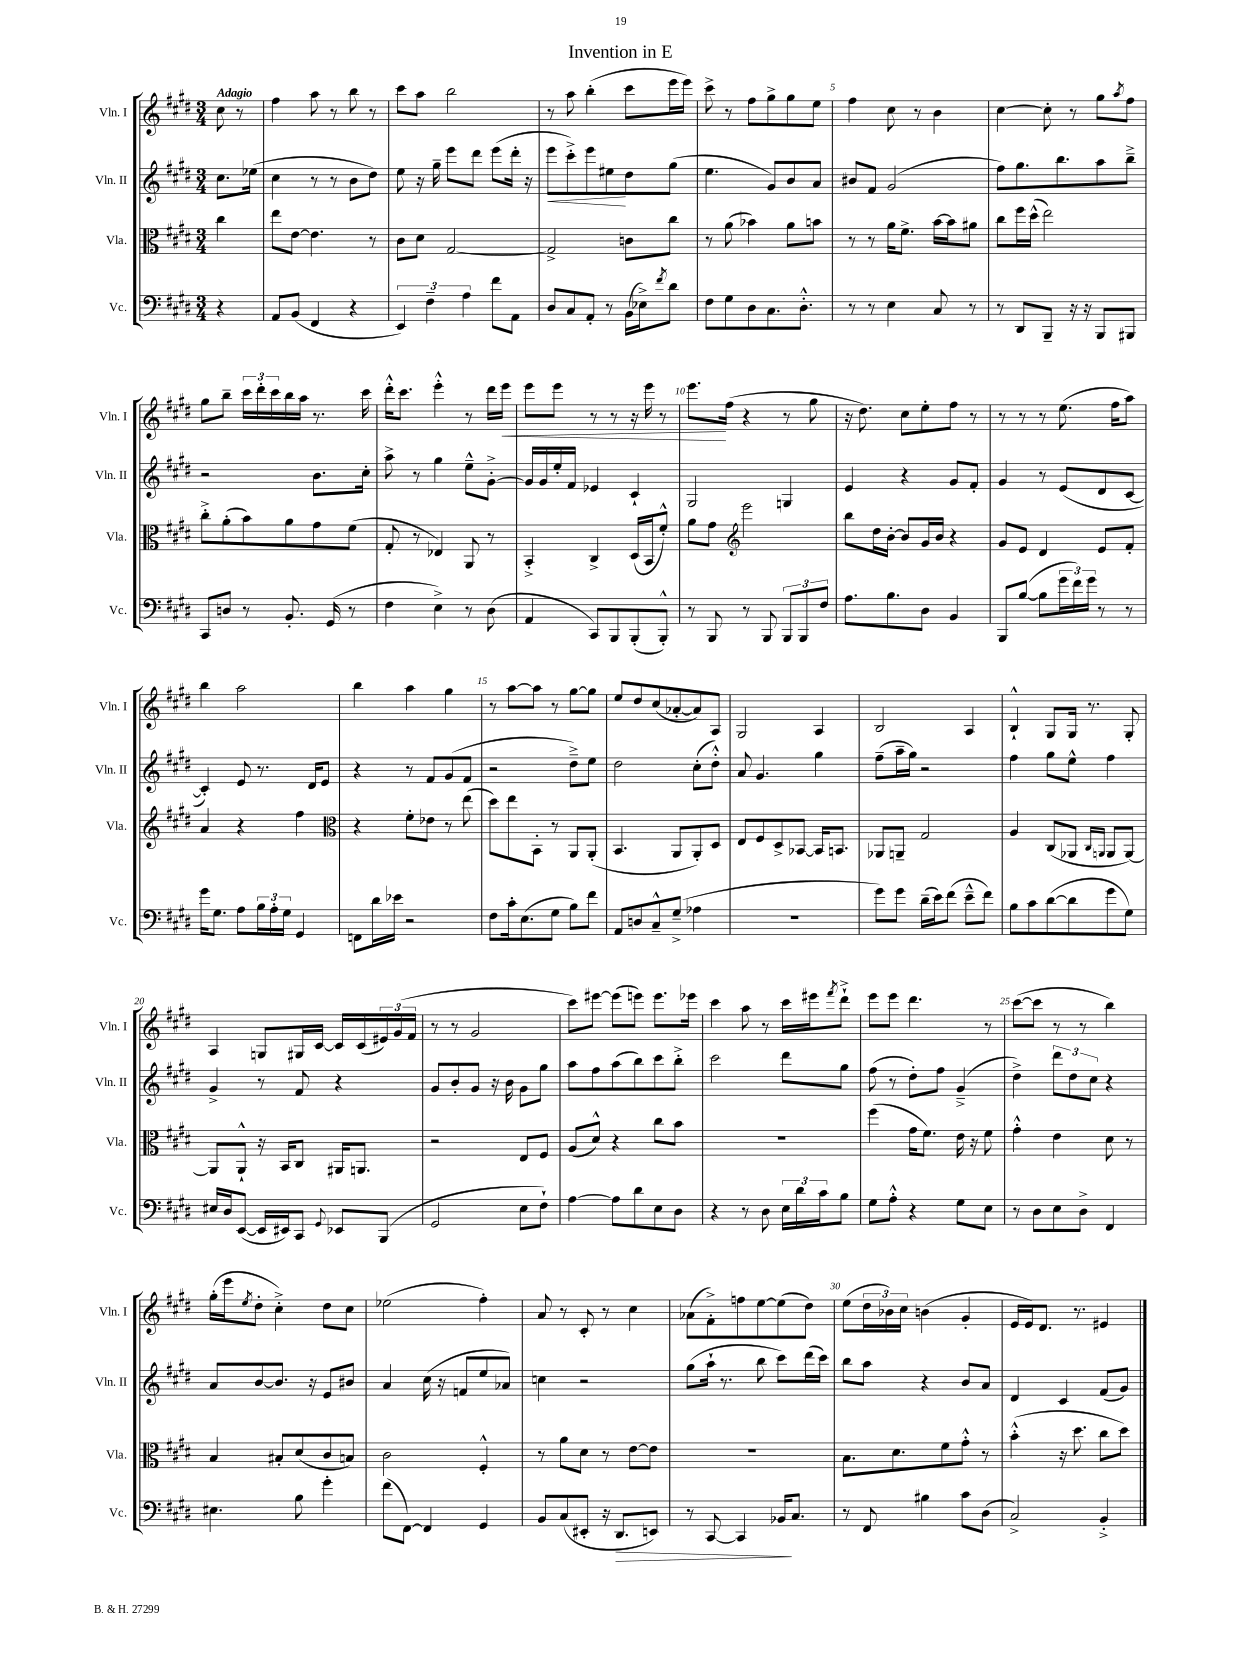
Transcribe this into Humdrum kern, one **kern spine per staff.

**kern	**dynam	**kern	**kern	**dynam	**kern	**dynam
*part4	*part4	*part3	*part2	*part2	*part1	*part1
*staff4	*staff4	*staff3	*staff2	*staff2	*staff1	*staff1
*I"Vc.	*	*I"Vla.	*I"Vln. II	*	*I"Vln. I	*
*I'Vc.	*	*I'Vla.	*I'Vln. II	*	*I'Vln. I	*
*clefF4	*	*clefC3	*clefG2	*	*clefG2	*
*k[f#c#g#d#]	*	*k[f#c#g#d#]	*k[f#c#g#d#]	*	*k[f#c#g#d#]	*
*M3/4	*	*M3/4	*M3/4	*	*M3/4	*
=	=	=	=	=	=	=
!	!	!	!	!	!LO:TX:a:B:t=Adagio	!
4r	.	4cc#\	8.cc#\L	.	8cc#\	.
.	.	.	.	.	8r	.
.	.	.	(16ee-X\Jk	.	.	.
=1	=1	=1	=1	=1	=1	=1
8AA/L	.	8ee\L	4cc#\	.	4ff#\	.
(8BB/J	.	[8e\J	.	.	.	.
4FF#/	.	4.e\]	8r	.	8aa\	.
.	.	.	8r	.	8r	.
4r	.	.	8b\L	.	8bb\	.
.	.	8r	8dd#\J)	.	8r	.
=2	=2	=2	=2	=2	=2	=2
6EE/)	.	8c#\L	8ee\	.	8ccc#\L	.
.	.	8d#\J	16r	.	8aa\J	.
6F#~\	.	.	.	.	.	.
.	.	.	16gg#~\	.	.	.
.	.	[2G#/	8eee\L	.	2bb\	.
6A\	.	.	.	.	.	.
.	.	.	8ddd#\J	.	.	.
8f#\L	.	.	(8eee\L	.	.	.
8AA\J	.	.	16ddd#'\Jk	.	.	.
.	.	.	16r	.	.	.
=3	=3	=3	=3	=3	=3	=3
!	!	!	!	!LO:HP:b	!	!
8D#/L	.	2G#^/]	8eee\L	<	8r	.
8C#/	.	.	8ccc#'^\)	.	8aa\	.
8AA'/J	.	.	8eee\	.	(4bb'\	.
8r	.	.	8ee#X\	.	.	.
(16BB\LL	.	8cn\L	8dd#\	[	8ccc#\L	.
16E-X^\J)	.	.	.	.	.	.
8qf#/	.	.	.	.	.	.
8d#\J	.	8cc#\J	(8gg#\J	.	16eee\L	.
.	.	.	.	.	16eee\JJ)	.
=4	=4	=4	=4	=4	=4	=4
8F#\L	.	8r	4.ee\	.	8ccc#^\	.
8G#\	.	(8a\	.	.	8r	.
8D#\	.	4b-X\)	.	.	8ff#\L	.
8.C#\	.	.	8g#/L)	.	8gg#^\	.
.	.	8a\L	8b/	.	8gg#\	.
8.D#'^^\J	.	.	.	.	.	.
.	.	8bn\J	8a/J	.	8ee\J	.
=5	=5	=5	=5	=5	=5	=5
8r	.	8r	8b#X/L	.	4ff#\	.
8r	.	8r	8f#/J	.	.	.
4E\	.	16a\KL	(2g#/	.	8cc#\	.
.	.	8.f#^\J	.	.	.	.
.	.	.	.	.	8r	.
8C#/	.	[16b\LL	.	.	4b\	.
.	.	16b\J]	.	.	.	.
8r	.	8a#X\J	.	.	.	.
=6	=6	=6	=6	=6	=6	=6
8r	.	8cc#\L	8ff#\L)	.	[4cc#\	.
8DD#/L	.	16ff#\L	8.gg#\	.	.	.
.	.	(16dd#^^\JJ	.	.	.	.
8BBB~/J	.	2ee\)	.	.	8cc#'\]	.
.	.	.	8.bb\	.	.	.
16r	.	.	.	.	8r	.
16r	.	.	.	.	.	.
8BBB/L	.	.	8aa\	.	8gg#\L	.
.	.	.	.	.	8qaa/	.
8BBB#X/J	.	.	8bb~^\J	.	8ff#\J	.
!!LO:LB:g=z
=7	=7	=7	=7	=7	=7	=7
8CC#/L	.	8cc#'^\L	2r	.	8gg#\L	.
8Dn/J	.	(8a'\	.	.	8bb~\J	.
8r	.	8b\)	.	.	24ccc#\LL	.
.	.	.	.	.	24ddd#'\	.
.	.	.	.	.	24ccc#\	.
8.BB'/	.	8a\	.	.	16bb\	.
.	.	.	.	.	16aa\JJ	.
.	.	8g#\	8.b\L	.	8.r	.
(16GG#/	.	.	.	.	.	.
8r	.	(8f#\J	.	.	.	.
.	.	.	16cc#'\Jk	.	16ccc#\	.
=8	=8	=8	=8	=8	=8	=8
4F#\	.	8G#'/	8aa^\	.	16ddd#'^^\KL	.
.	.	.	.	.	8.ccc#\J	.
.	.	8r	8r	.	.	.
4E^\)	.	4E-X/)	4gg#\	.	4eee'^^\	.
8r	.	8AA/	8ee~^^\L	.	8r	.
(8D#\	.	8r	[8g#'^\J	.	16ddd#\LL	.
!	!	!	!	!	!	!LO:HP:b
.	.	.	.	.	16eee\JJ	<
=9	=9	=9	=9	=9	=9	=9
4AA/	.	4BB'^/	16g#/LL]	.	8eee\L	.
.	.	.	16g#/	.	.	.
.	.	.	16ee'/	.	8eee\J	.
.	.	.	16f#/JJ	.	.	.
8CC#/L)	.	4C#^/	4e-X/	.	8r	.
8BBB/	.	.	.	.	8r	.
(8BBB'/	.	(16D#/LL	4c#`/	.	16r	.
.	.	16BB/J	.	.	16eee\	.
8BBB'^^/J)	.	8f#'^^/J)	.	.	8r	.
=10	=10	=10	=10	=10	=10	=10
8r	.	8a\L	2G#/	.	8.eee\L	.
8BBB/	.	8g#\J	.	.	.	.
.	.	.	.	.	(16ff#\Jk	[
*	*	*clefG2	*	*	*	*
8r	.	2eee\	.	.	4r	.
8BBB/	.	.	.	.	.	.
12BBB/L	.	.	4Gn/	.	8r	.
12BBB/	.	.	.	.	.	.
.	.	.	.	.	8gg#\	.
12F#/J	.	.	.	.	.	.
=11	=11	=11	=11	=11	=11	=11
8.A\L	.	8bb\L	4e/	.	16r	.
.	.	.	.	.	8.dd#\)	.
.	.	16dd#\L	.	.	.	.
8.B\	.	[16b'\JJ	.	.	.	.
.	.	8b/L]	4r	.	8cc#\L	.
8D#\J	.	16g#/L	.	.	8ee'\	.
.	.	16b/JJ	.	.	.	.
4BB/	.	4r	8g#/L	.	8ff#\J	.
.	.	.	8f#'/J	.	8r	.
=12	=12	=12	=12	=12	=12	=12
8BBB/L	.	8g#/L	4g#/	.	8r	.
([8B/J	.	8e/J	.	.	8r	.
8B\L]	.	4d#/	8r	.	8r	.
24g#\L	.	.	(8e/L	.	(8.ee\	.
24f#\)	.	.	.	.	.	.
24g#\JJ	.	.	.	.	.	.
8r	.	8e/L	8d#/	.	.	.
.	.	.	.	.	16ff#\KL	.
8r	.	8f#'/J	[8c#/J	.	8aa\J)	.
!!LO:LB:g=z
=13	=13	=13	=13	=13	=13	=13
16g#\KL	.	4a/	4c#'/])	.	4bb\	.
8.G#\J	.	.	.	.	.	.
8A\L	.	4r	8e/	.	2aa\	.
24B\L	.	.	8.r	.	.	.
24A'\	.	.	.	.	.	.
24G#\JJ	.	.	.	.	.	.
4GG#/	.	4ff#\	.	.	.	.
.	.	.	16d#/KL	.	.	.
.	.	.	8e/J	.	.	.
=14	=14	=14	=14	=14	=14	=14
*	*	*clefC3	*	*	*	*
8FFn\L	.	4r	4r	.	4bb\	.
16d#\L	.	.	.	.	.	.
16e-X\JJ	.	.	.	.	.	.
2r	.	8f#'\L	8r	.	4aa\	.
.	.	8e-X\J	8f#/L	.	.	.
.	.	8r	(8g#/	.	4gg#\	.
.	.	(8ee\	8f#/J	.	.	.
=15	=15	=15	=15	=15	=15	=15
8F#\L	.	8dd#\L)	2r	.	8r	.
16c#'\k	.	8ee\	.	.	[8aa\L	.
(8.E\	.	.	.	.	.	.
.	.	8BB'\J	.	.	8aa\J]	.
8G#\J	.	8r	.	.	8r	.
8B\L)	.	8AA/L	8dd#~^\L)	.	[8gg#\L	.
8f#\J	.	(8AA'/J	8ee\J	.	8gg#\J]	.
=16	=16	=16	=16	=16	=16	=16
8AA/L	.	4.BB/	2dd#\	.	8ee/L	.
8Dn/	.	.	.	.	8dd#/	.
8C#~^^/	.	.	.	.	(8cc#/	.
(8G#~^/J	.	8AA/L	.	.	[8a-X'/	.
4A-X\	.	8AA'/)	(8cc#'\L	.	8a-/])	.
.	.	8D#/J	8dd#'^^\J)	.	8A/J	.
=17	=17	=17	=17	=17	=17	=17
2.r	.	8E/L	8a/	.	2G#/	.
.	.	8F#/	4.g#/	.	.	.
.	.	8D#^/	.	.	.	.
.	.	[8BB-X/J	.	.	.	.
.	.	16BB-/KL]	4gg#\	.	4A/	.
.	.	8.BBn/J	.	.	.	.
=18	=18	=18	=18	=18	=18	=18
8g#\L)	.	8AA-X/L	(8ff#~\L	.	2B/	.
8g#\J	.	8AAn~/J	16aa~\L	.	.	.
.	.	.	16gg#\JJ)	.	.	.
(16d#~\LL	.	2G#/	2r	.	.	.
16e\J)	.	.	.	.	.	.
(8f#\J	.	.	.	.	.	.
8e~^^\L	.	.	.	.	4A/	.
8f#\J)	.	.	.	.	.	.
=19	=19	=19	=19	=19	=19	=19
8B\L	.	4A/	4ff#\	.	4B`^^/	.
8c#\	.	.	.	.	.	.
([8d#\	.	(8C#/L	8gg#\L	.	8G#/L	.
8d#\]	.	8AA-X/J	8ee^^\J	.	16G#/Jk	.
.	.	.	.	.	8.r	.
.	.	16qqC#/LL	.	.	.	.
.	.	16qqAAn/JJ	.	.	.	.
8g#\	.	8AA/L	4ff#\	.	.	.
8G#\J)	.	[8AA/J)	.	.	8G#'/	.
!!LO:LB:g=z
=20	=20	=20	=20	=20	=20	=20
16E#X/LL	.	8AA/L]	4g#^/	.	4A/	.
16D#/J	.	.	.	.	.	.
([8EE/J	.	8AA`^^/J	.	.	.	.
16EE/LL]	.	16r	8r	.	8Gn/L	.
16EE#X/J)	.	16BB/KL	.	.	.	.
8CC#/J	.	8C#/J	8f#/	.	16G#X/L	.
.	.	.	.	.	[16c#/JJ	.
8qqGG#/	.	.	.	.	.	.
8EE-X/L	.	16AA#X/KL	4r	.	16c#/LL]	.
.	.	8.AAn/J	.	.	(16c#/	.
(8BBB/J	.	.	.	.	24e#X/)	.
.	.	.	.	.	(24g#/	.
.	.	.	.	.	24f#/JJ	.
=21	=21	=21	=21	=21	=21	=21
2GG#/	.	2r	8g#/L	.	8r	.
.	.	.	8b'/	.	8r	.
.	.	.	8g#/J	.	2g#/	.
.	.	.	16r	.	.	.
.	.	.	16b\	.	.	.
8E\L	.	8E/L	8g#\L	.	.	.
8F#`\J)	.	8F#/J	8gg#\J	.	.	.
=22	=22	=22	=22	=22	=22	=22
[4A\	.	(8A/L	8aa\L	.	8ccc#\L)	.
.	.	8d#^^/J)	8ff#\	.	[8eee#X\J	.
8A\L]	.	4r	(8aa\	.	(8eee#\L]	.
8d#\	.	.	8bb\)	.	8eeen\J)	.
8E\	.	8cc#\L	8ccc#\	.	8.eee\L	.
8D#\J	.	8b\J	8bb'^\J	.	.	.
.	.	.	.	.	16eee-X\Jk	.
=23	=23	=23	=23	=23	=23	=23
4r	.	2.r	2ccc#\	.	4ccc#\	.
8r	.	.	.	.	8aa\	.
8D#\	.	.	.	.	8r	.
24E\LL	.	.	8ddd#\L	.	16ccc#\LL	.
24d#\	.	.	.	.	.	.
.	.	.	.	.	16eee#X\J	.
24c#\J	.	.	.	.	.	.
.	.	.	.	.	8qfff#/	.
8B\J	.	.	8gg#\J	.	8ddd#`^\J	.
=24	=24	=24	=24	=24	=24	=24
8G#\L	.	(4ff#\	(8ff#\	.	8eee\L	.
8A'^^\J	.	.	8r	.	8eee\J	.
4r	.	16g#\KL	8dd#'\L)	.	4.ddd#\	.
.	.	8.f#\J)	.	.	.	.
.	.	.	8ff#\J	.	.	.
8G#\L	.	16e\	(4g#~^/	.	.	.
.	.	16r	.	.	.	.
8E\J	.	8f#\	.	.	8r	.
=25	=25	=25	=25	=25	=25	=25
8r	.	4g#'^^\	4dd#^\)	.	([8ccc#\L	.
8D#\L	.	.	.	.	8ccc#\J]	.
8E\	.	4e\	12ddd#\L	.	8r	.
.	.	.	12dd#\	.	.	.
8D#^\J	.	.	.	.	8r	.
.	.	.	12cc#\J	.	.	.
4FF#/	.	8d#\	4r	.	4bb\)	.
.	.	8r	.	.	.	.
!!LO:LB:g=z
=26	=26	=26	=26	=26	=26	=26
4.E#X\	.	4B/	8a/L	.	(16gg#'\LL	.
.	.	.	.	.	16eee\J	.
.	.	.	.	.	8qee/	.
.	.	.	[8b/	.	8dd#'\J	.
.	.	8B#X'/L	8.b/J]	.	4cc#'^\)	.
8B\	.	(8d#/	.	.	.	.
.	.	.	16r	.	.	.
4g#'\	.	8c#/	8e/L	.	8dd#\L	.
.	.	8Bn/J)	8b#X/J	.	8cc#\J	.
=27	=27	=27	=27	=27	=27	=27
(8f#\L	.	2c#\	4a/	.	(2ee-X\	.
[8FF#\J)	.	.	.	.	.	.
4FF#/]	.	.	(16cc#\	.	.	.
.	.	.	16r	.	.	.
.	.	.	8fn/L	.	.	.
4GG#/	.	4F#'^^/	8ee/	.	4ff#'\)	.
.	.	.	8a-X/J)	.	.	.
=28	=28	=28	=28	=28	=28	=28
8BB/L	.	8r	4ccn\	.	8a/	.
(8C#/	.	8a\L	.	.	8r	.
8EE#X'/J	.	8d#\J	2r	.	8c#'/	.
16r	.	8r	.	.	8r	.
!	!LO:HP:b	!	!	!	!	!
8.DD#/L	>	.	.	.	.	.
.	.	[8e\L	.	.	4cc#\	.
8EEn/J)	.	8e\J]	.	.	.	.
=29	=29	=29	=29	=29	=29	=29
8r	.	2.r	(8gg#\L	.	(8a-X\L	.
[8CC#/	.	.	16aa`\Jk	.	8f#'^\)	.
.	.	.	8.r	.	.	.
4CC#/]	.	.	.	.	8ffn\	.
.	.	.	8bb\	.	[8ee\	.
16BB-X/KL	.	.	8ccc#\L)	.	(8ee\]	.
8.C#/J	]	.	.	.	.	.
.	.	.	(16ddd#\L	.	8dd#\J)	.
.	.	.	16ccc#\JJ)	.	.	.
=30	=30	=30	=30	=30	=30	=30
8r	.	8.B\L	8bb\L	.	(8ee\L	.
8FF#/	.	.	8aa\J	.	24dd#\L	.
.	.	.	.	.	24b-X\)	.
.	.	8.d#\	.	.	.	.
.	.	.	.	.	24cc#\JJ	.
4B#X\	.	.	4r	.	(4bn\	.
.	.	8f#\	.	.	.	.
8c#\L	.	8g#'^^\J	8b/L	.	4g#'/	.
(8D#\J	.	8r	8a/J	.	.	.
=31	=31	=31	=31	=31	=31	=31
2C#^/)	.	(4b'^^\	4d#/	.	16e/LL	.
.	.	.	.	.	16e/J)	.
.	.	.	.	.	8.d#/J	.
.	.	16r	4c#/	.	.	.
.	.	8.dd#\	.	.	8.r	.
4BB'^/	.	8cc#\L	(8f#/L	.	4e#X/	.
.	.	8dd#\J)	8g#/J)	.	.	.
==	==	==	==	==	==	==
*-	*-	*-	*-	*-	*-	*-
